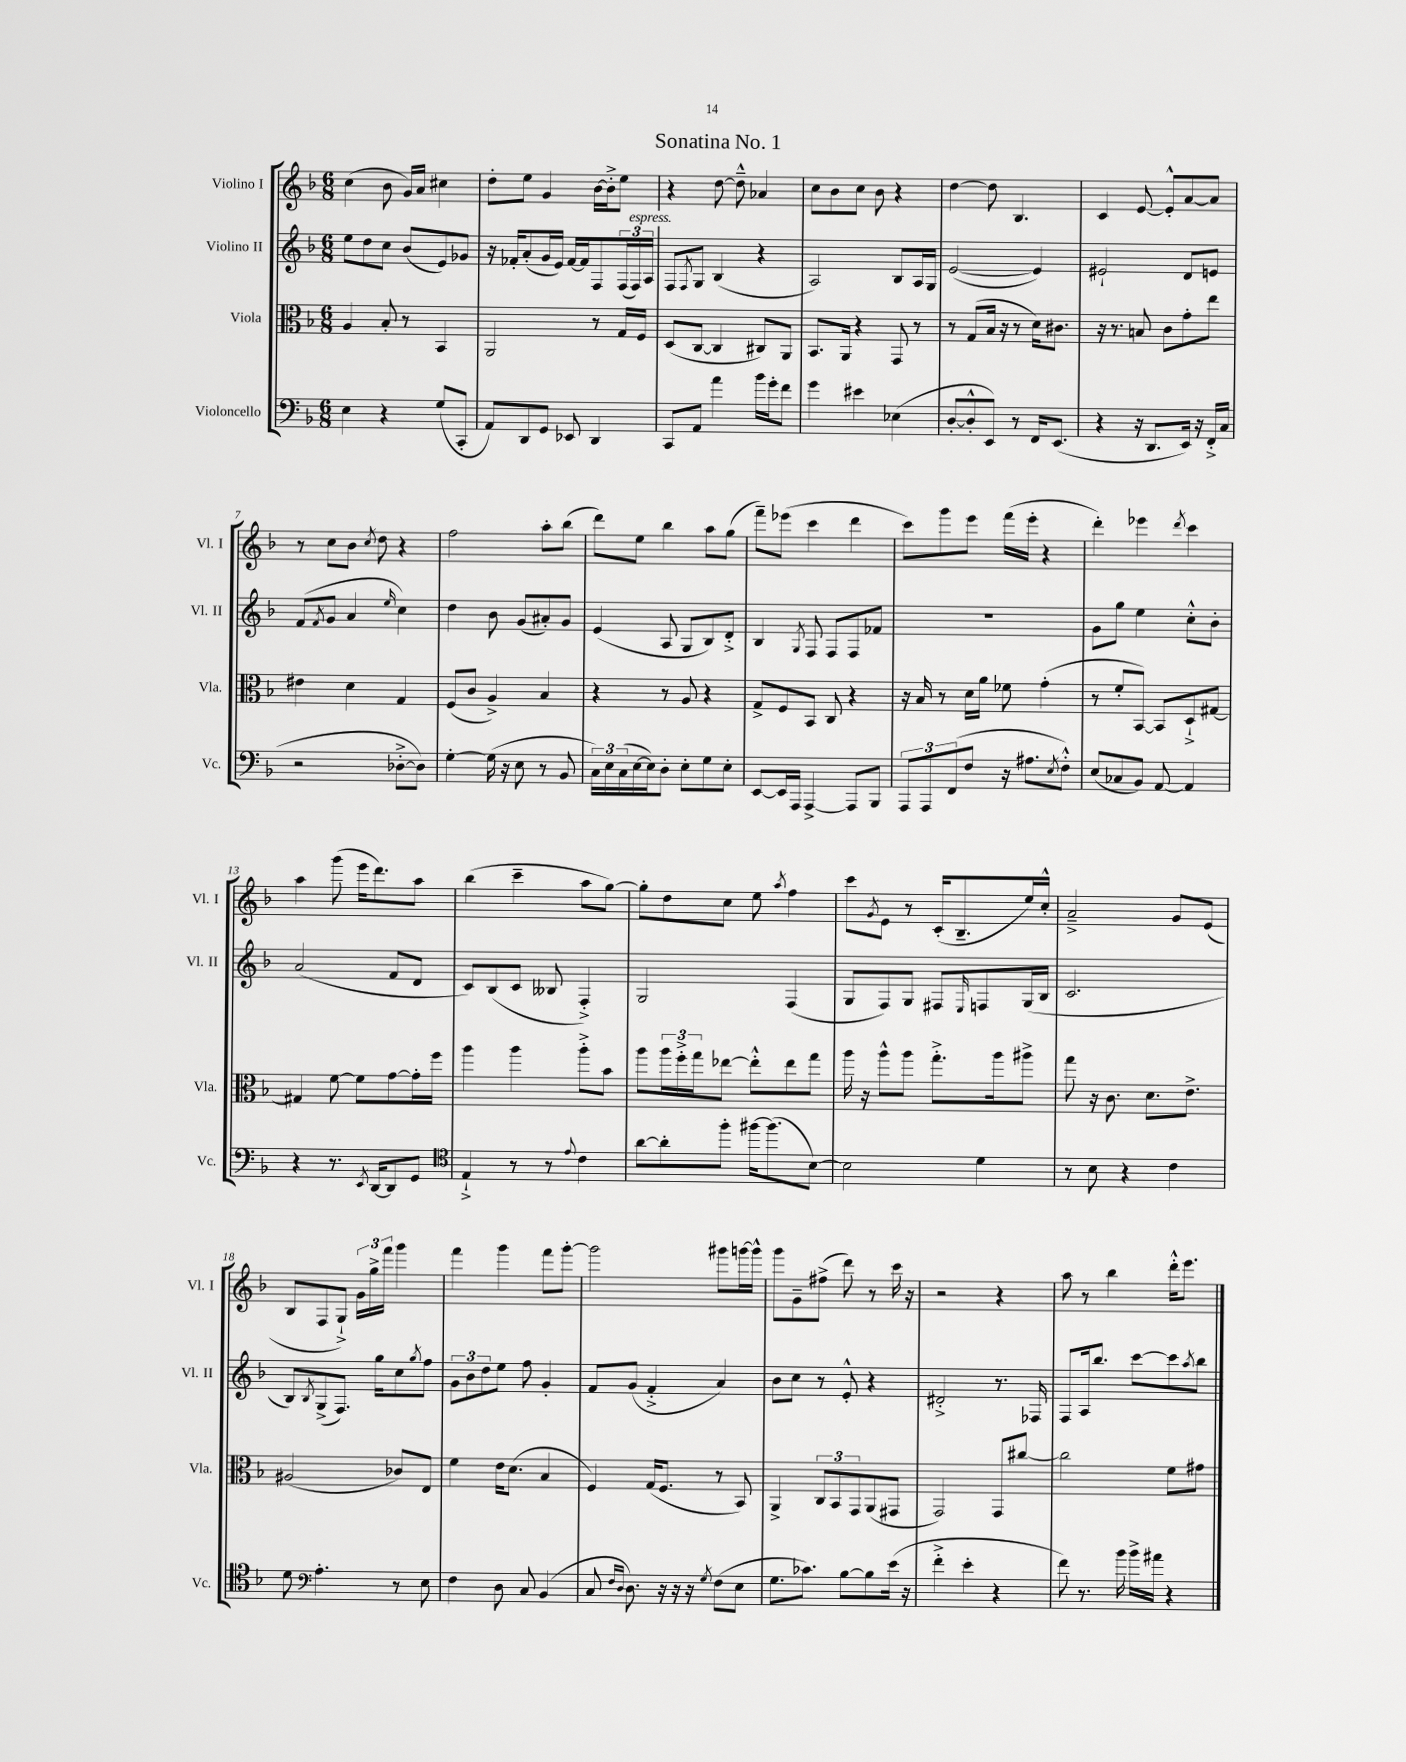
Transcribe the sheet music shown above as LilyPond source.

\header { title = "Sonatina No. 1" }
<<
\new StaffGroup <<
\new Staff = "s0" \with { instrumentName = "Violino I" shortInstrumentName = "Vl. I" } {
    \clef treble \key f \major \numericTimeSignature \time 6/8
    c''4( bes'8 g'16) a'16 cis''4 |
    d''8-. e''8 g'4 bes'16~ bes'16-.-> e''8 |
    r4 d''8~ d''8---^ aes'4 |
    c''8 bes'8 c''8 bes'8 r4 |
    d''4~ d''8 bes4. |
    c'4 e'8~ e'8-.-^ a'8~ a'8 |
    r8 c''8 bes'8 \acciaccatura { c''8 } d''8 r4 |
    f''2 a''8-. bes''8( |
    d'''8) e''8 bes''4 a''8 g''8( |
    f'''8--) ees'''8( c'''4 d'''4 |
    c'''8) g'''8 e'''8 f'''16( e'''16-. r4 |
    d'''4-.) ees'''4 \acciaccatura { d'''8 } c'''4 |
    a''4 g'''8( e'''16 d'''8.) a''8 |
    bes''4( c'''4-- a''8 g''8~) |
    g''8-. d''8 c''8 e''8 \acciaccatura { a''8 } f''4 |
    c'''8 \acciaccatura { g'8 } e'8 r8 c'16-.( bes8.-- e''16) c''16-.-^ |
    a'2---> g'8 e'8( |
    bes8 f8 g8-!->) \tuplet 3/2 { g'16 g''16-> f'''16 } g'''4 |
    f'''4 g'''4 f'''8 g'''8~-. |
    g'''2 gis'''8 g'''16~ g'''16-^ |
    g'''8 g'8-- fis''8->( d'''8) r8 c'''16 r16 |
    r2 r4 |
    a''8 r8 bes''4 d'''16-.-^ e'''8. \bar "|." |
}
\new Staff = "s1" \with { instrumentName = "Violino II" shortInstrumentName = "Vl. II" } {
    \clef treble \key f \major \numericTimeSignature \time 6/8
    e''8 d''8 c''8 bes'8( e'8) ges'8 |
    r16 fes'16-. a'8-.( g'16 e'16) fes'16~ fes'16 f8 \tuplet 3/2 { f16( f16^\markup { \italic "espress." }) a16 } |
    f8 \acciaccatura { f8 } g8 bes4( r4 |
    a2) bes8 a16 g16 |
    e'2~( e'4) |
    eis'2-! d'8 e'8 |
    f'8( \acciaccatura { f'8 } g'8 a'4 \grace { e''16 } c''4) |
    d''4 bes'8 g'8( ais'8-.) g'8 |
    e'4( a8 g8 bes8) d'8-.-> |
    bes4 \acciaccatura { g8 } f8 f8 f8 fes'8 |
    r2. |
    g'8 g''8 e''4 c''8-.-^ bes'8-. |
    a'2( f'8 d'8 |
    c'8) bes8( c'8 beses8 f4-.->) |
    g2 f4( |
    g8 f8) g8 fis8 \grace { e16 } f8 g16( bes16 |
    c'2. |
    bes8) \acciaccatura { bes8 } g8->( f8.) g''16 c''8 \acciaccatura { g''8 } f''8 |
    \tuplet 3/2 { g'8 bes'8 d''8 } e''8 f''8 g'4-. |
    f'8 g'8( f'4-.-> a'4) |
    bes'8 c''8 r8 e'8-.-^ r4 |
    dis'2-.-> r8. fes16 |
    f8 a16 bes''8. c'''8~ c'''8 \acciaccatura { a''8 } bes''8 \bar "|." |
}
\new Staff = "s2" \with { instrumentName = "Viola" shortInstrumentName = "Vla." } {
    \clef alto \key f \major \numericTimeSignature \time 6/8
    a4 bes8-. r8 bes,4 |
    a,2 r8 g16 f16 |
    d8( c8~ c4 cis8) a,8 |
    bes,8. a,16 r4 g,8 r8 |
    r8 g8( bes16 r16 r8 d'16) cis'8. |
    r16 r8. b8 c'8 g'8-. e''8 |
    eis'4 d'4 g4 |
    f8( c'8 a4->) bes4 |
    r4 r8 a8 r4 |
    g8-> f8 bes,8 c8 r4 |
    r16 bes16 r8 d'16 a'16 fes'8 g'4-.( |
    r8 f'8-. bes,8~) bes,8 d8-!-> gis8~ |
    gis4 f'8~ f'8 g'8~ g'16-. f''16 |
    a''4 a''4 a''8-.-> bes'8 |
    a''8 \tuplet 3/2 { a''16 f''16-.-> g''16 } ees''8~ ees''8-.-^ ees''8 g''8 |
    a''16 r16 a''8-^ a''8 g''8.-.-> a''16 ais''8-> |
    g''8 r16 c'8. d'8. e'8.-> |
    ais2( ces'8) e8 |
    f'4 e'16 d'8.( bes4 |
    f4) g16( f8. r8 bes,8) |
    a,4-> \tuplet 3/2 { c8 bes,8 g,8 } a,8( gis,8 |
    g,2) g,8 cis''8~ |
    cis''2 f'8 gis'8 \bar "|." |
}
\new Staff = "s3" \with { instrumentName = "Violoncello" shortInstrumentName = "Vc." } {
    \clef bass \key f \major \numericTimeSignature \time 6/8
    e4 r4 g8( c,8-. |
    a,8) d,8 g,8 ees,8 d,4 |
    c,8 a,8 a'4 bes'16 g'16-. f'8 |
    g'4 eis'4 ees4( |
    d8~-. d8-.-^ e,8) r8 f,16 e,8.( |
    r4 r16 d,8. e,16) r16 f,16-.-> c16( |
    r2 des8~-.-> des8) |
    g4~-. g16( r16 e8 r8 bes,8 |
    \tuplet 3/2 { c16) e16 c16( } e16~ e16) d8-. e8-. g8 e8-. |
    e,8~ e,16 a,,16 a,,4~-> a,,8 bes,,8 |
    \tuplet 3/2 { a,,8 a,,8 f,8( } f8 r16 ais8. \acciaccatura { e8 } f8-.-^) |
    e8( ces8 bes,8) a,8~ a,4 |
    r4 r8. \acciaccatura { e,8 } d,16~ d,8 g,8 |
    \clef tenor e4-!-> r8 r8 \appoggiatura { e'8 } c'4 |
    a'8~ a'8-. f''8-. fis''16~ fis''8.( bes8~) |
    bes2 d'4 |
    r8 bes8 r4 c'4 |
    d'8 \clef bass a4.-. r8 e8 |
    f4 d8 c8 bes,4( |
    c8 \grace { f16 d16 } d8.) r16 r16 r16 \acciaccatura { g8 } f8( e8 |
    g8. ces'8.) bes8~ bes8 e'16( r16 |
    f'4-.-> e'4-. r4 |
    f'8) r8. bes'16 bes'16-> ais'16 r4 \bar "|." |
}
>>
>>
